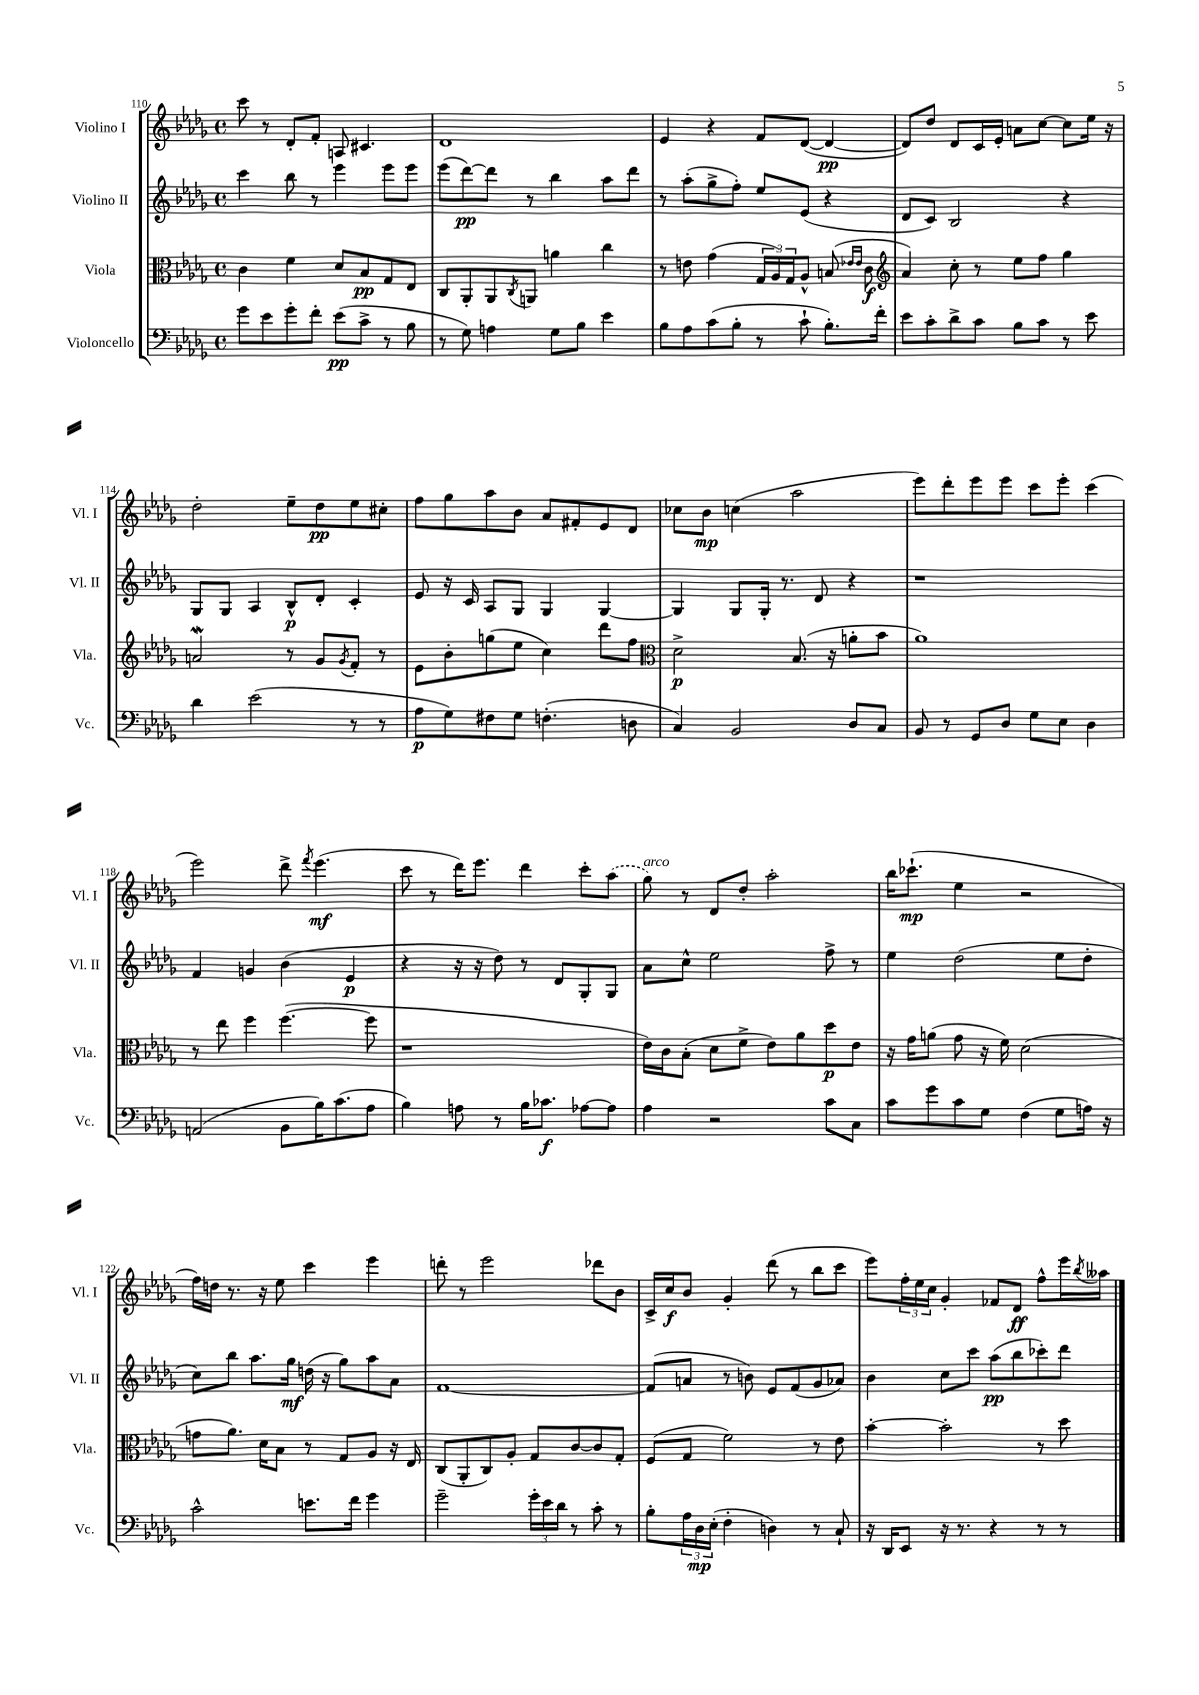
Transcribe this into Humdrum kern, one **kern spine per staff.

**kern	**kern	**kern	**kern
*staff4	*staff3	*staff2	*staff1
*clefF4	*clefC3	*clefG2	*clefG2
*k[b-e-a-d-g-]	*k[b-e-a-d-g-]	*k[b-e-a-d-g-]	*k[b-e-a-d-g-]
*M4/4	*M4/4	*M4/4	*M4/4
*met(c)	*met(c)	*met(c)	*met(c)
8g-	4c	4ccc	8ccc
8e-	.	.	8r
8g-'	4f	8bb-	8d-'
8f'	.	8r	8f'
(8e-	8d-	4eee-	8A
8c^	8B-	.	4.c#
8r	8G-	8eee-	.
8B-	8E-	8eee-	.
=	=	=	=
8r	8C	(8eee-	1d-
8G-)	8AA-'	[8ddd-)	.
4A	8AA-	8ddd-]	.
.	8qC	.	.
.	8AA	8r	.
8G-	4a	4bb-	.
8B-	.	.	.
4e-	4cc	8aa-	.
.	.	8ddd-	.
=	=	=	=
8B-	8r	8r	4e-
8A-	8e	(8aa-'	.
(8c	(4g-	8gg-^	4r
8B-'	.	8ff')	.
8r	24G-	8ee-	8f
.	24A-)	.	.
.	24G-	.	.
8c`	8A-^^	(8e-	([8d-
8.B-')	(8B	4r	4d-_
.	16qqe-	.	.
.	16qqe-	.	.
.	8c	.	.
16f'	.	.	.
=	=	=	=
*	*clefG2	*	*
8e-	4a-)	8d-	8d-])
8c'	.	8c)	8dd-
8d-^	8cc'	2B-	8d-
8c	8r	.	16c
.	.	.	16e-'
8B-	8ee-	.	8a
8c	8ff	.	[8cc
8r	4gg-	4r	8cc]
8e-	.	.	16ee-
.	.	.	16r
=	=	=	=
4d-	2a	8G-	2dd-'
.	.	8G-	.
(2e-	.	4A-	.
.	8r	8B-^^	8ee-~
.	8g-	8d-'	8dd-
.	8qg-	.	.
8r	8f'	4c'	8ee-
8r	8r	.	8cc#'
=	=	=	=
8A-	8e-	8e-	8ff
8G-)	8b-'	16r	8gg-
.	.	16c	.
8F#	(8gg	8A-	8aa-
8G-	8ee-	8G-	8b-
(4.F'	4cc)	4G-	8a-
.	.	.	8f#'
.	8ddd-	[4G-	8e-
8D	8ff	.	8d-
=	=	=	=
*	*clefC3	*	*
4C)	2d-^	4G-]	8cc-
.	.	.	8b-
2BB-	.	8G-	(4cc
.	.	16G-'	.
.	.	8.r	.
.	(8.B-	.	2aa-
.	.	8d-	.
.	16r	.	.
8D-	8a'	4r	.
8C	8b-	.	.
=	=	=	=
8BB-	1a-)	1r	8eee-)
8r	.	.	8ddd-'
8GG-	.	.	8eee-
8D-	.	.	8eee-
8G-	.	.	8ccc
8E-	.	.	8eee-'
4D-	.	.	(4ccc
=	=	=	=
(2AA	8r	4f	2eee-)
.	8ee-	.	.
.	4ff	4g	.
8BB-	([4.ff	(4b-	8ddd-^
.	.	.	8qfff
16B-)	.	.	(4.eee-
(8.c	.	.	.
.	.	4e-	.
8A-	8ff]	.	.
=	=	=	=
4B-)	1r	4r	8ccc
.	.	.	8r
8A	.	16r	16ddd-)
.	.	16r	8.eee-
8r	.	8dd-)	.
16B-	.	8r	4ddd-
8.c-	.	.	.
.	.	8d-	.
[8A-	.	8G-'	8ccc'
8A-]	.	8G-	(8aa-
=	=	=	=
4A-	16e-)	8a-	8gg-)
.	16c	.	.
.	(8B-'	8cc^^	8r
2r	8d-	2ee-	8d-
.	8f^	.	8dd-'
.	8e-)	.	2aa-'
.	8a-	.	.
8c	8dd-	8ff^	.
8C	8e-	8r	.
=	=	=	=
8c	16r	4ee-	16bb-
.	16g-	.	(8.ccc-`
8g-	(8a	.	.
8c	8g-	(2dd-	4ee-
8G-	16r	.	.
.	16f)	.	.
(4F	(2d-	.	2r
8G-	.	8ee-	.
16A)	.	8dd-'	.
16r	.	.	.
=	=	=	=
2c^^	8g	8cc)	16ff)
.	.	.	16dd
.	8.a-)	8bb-	8.r
.	.	8.aa-	.
.	16d-	.	16r
.	8B-	.	8ee-
.	.	16gg-	.
8.e	8r	(16dd	4ccc
.	.	16r	.
.	8G-	8gg-)	.
16f	.	.	.
4g-	8A-	8aa-	4eee-
.	16r	8a-	.
.	16E-	.	.
=	=	=	=
2g-~	(8C	[1f	8ddd'
.	8AA-'	.	8r
.	8C)	.	2eee-
.	8A-'	.	.
24g-'	8G-	.	.
24e-	.	.	.
24d-	.	.	.
8r	[8c	.	.
8c'	8c]	.	8ddd-
8r	8G-'	.	8b-
=	=	=	=
8B-'	(8F	(8f]	16c^
.	.	.	16cc
24A-	8G-	8a	8b-
24D-	.	.	.
(24E-'	.	.	.
4F'	2f)	8r	4g-'
.	.	8b)	.
4D)	.	8e-	(8ddd-
.	.	(8f	8r
8r	8r	8g-	8bb-
8C`	8e-	8a-)	8ccc
=	=	=	=
16r	[4b-'	4b-	8eee-)
16DD-	.	.	.
8EE-	.	.	24ff'
.	.	.	24ee-
.	.	.	24cc
16r	2b-']	8cc	4g-'
8.r	.	.	.
.	.	8ccc	.
4r	.	(8aa-	8f-
.	.	8bb-	8d-
8r	8r	8ccc-')	8ff^^
8r	8dd-	8ddd-	16eee-
.	.	.	8qbb-
.	.	.	16aa--
==	==	==	==
*-	*-	*-	*-
